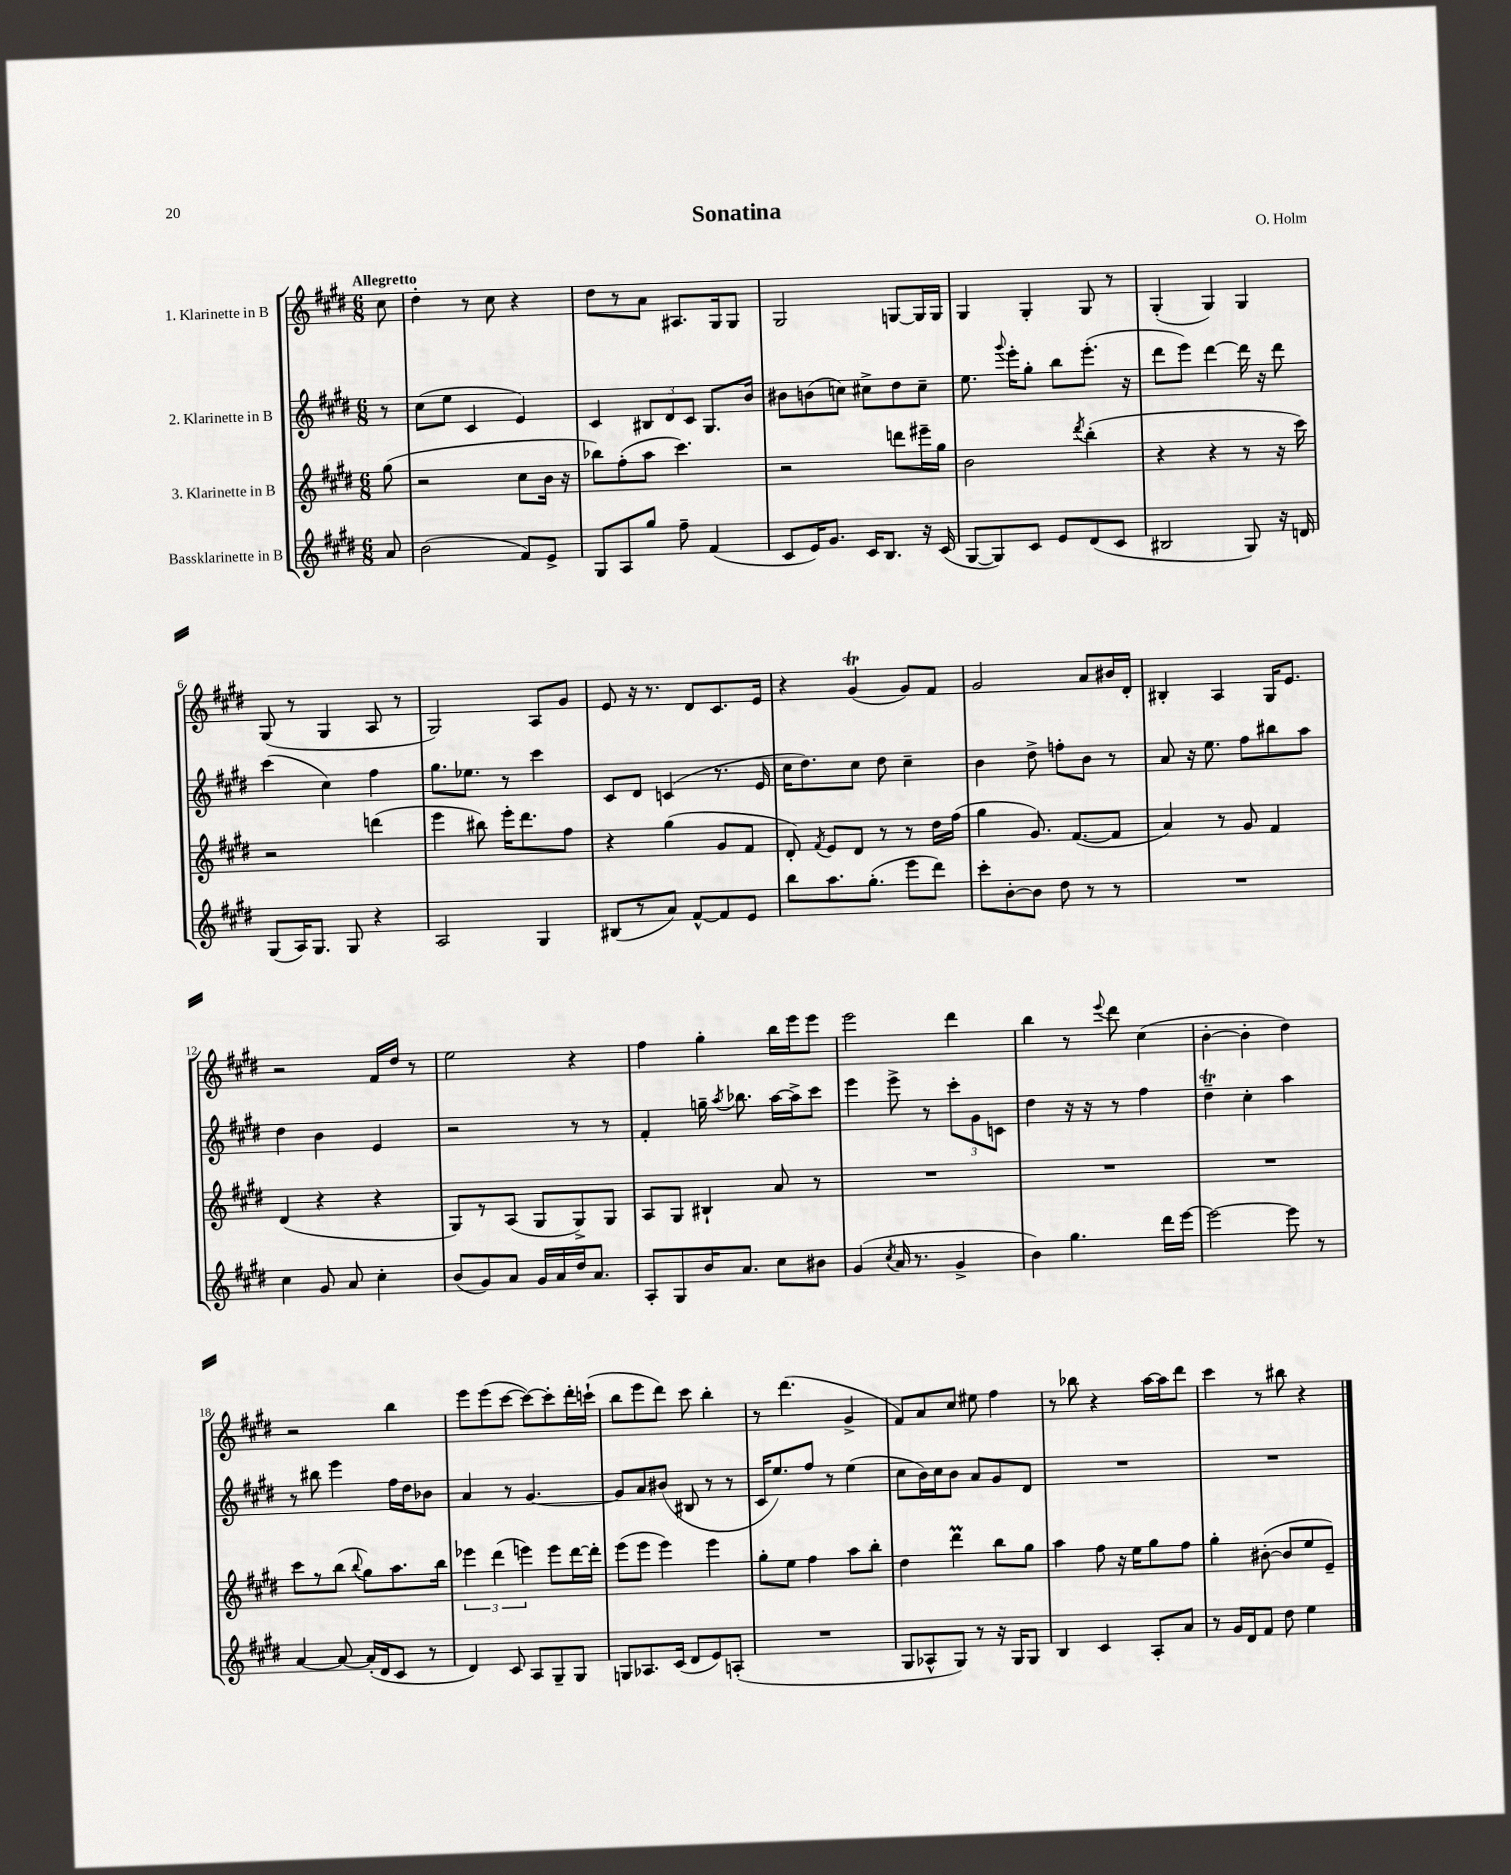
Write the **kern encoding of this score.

**kern	**kern	**kern	**kern
*part4	*part3	*part2	*part1
*staff4	*staff3	*staff2	*staff1
*I"Bassklarinette in B	*I"3. Klarinette in B	*I"2. Klarinette in B	*I"1. Klarinette in B
*clefG2	*clefG2	*clefG2	*clefG2
*k[f#c#g#d#]	*k[f#c#g#d#]	*k[f#c#g#d#]	*k[f#c#g#d#]
*M6/8	*M6/8	*M6/8	*M6/8
=	=	=	=
!	!	!	!LO:TX:a:B:t=Allegretto
8a/	(8gg#\	8r	8cc#\
=1	=1	=1	=1
(2b\	2r	(8cc#\L	4dd#'\
.	.	8ee\J	.
.	.	4c#/	8r
.	.	.	8cc#\
8f#/L)	8cc#\L	4e/)	4r
8e^/J	16b\Jk	.	.
.	16r	.	.
=2	=2	=2	=2
8G#/L	8bb-X\L)	4c#/	8dd#\L
8A/	(8ff#'\	.	8r
8gg#/J	8aa\J	12B#X/L	8a\J
.	.	12d#/	.
8ff#~\	4.ccc#\)	.	8.A#X/L
.	.	12c#/J	.
(4f#/	.	8.G#/L	.
.	.	.	16G#/k
.	.	.	8G#/J
.	.	16b/Jk	.
=3	=3	=3	=3
8c#/L	2r	8b#X\L	2G#/
16e/K)	.	(8bn\	.
8.g#/J	.	.	.
.	.	8ccn\J)	.
16c#/KL	.	8cc#X^\L	.
8.B/J	.	.	.
.	8dddn\L	8dd#\	[8Gn/L
16r	16eee#X~\L	8cc#~\J	16G/L]
(16c#/	16gg#\JJ	.	16G/JJ
=4	=4	=4	=4
[8G#/L	2b\	8.ee\	4G#/
8G#/])	.	.	.
.	.	8qqggg#/	.
.	.	16eee'\KL	.
8c#/J	.	8gg#'\J	4G#'/
8e/L	.	8bb\L	.
.	8qddd#/	.	.
(8d#/	(4bb'\	(8.eee'\J	8G#/
8c#/J	.	.	8r
.	.	16r	.
=5	=5	=5	=5
2B#X/	4r	8ddd#\L	(4G#'/
.	.	8eee\J)	.
.	4r	[4ddd#\	4G#/)
8G#/)	8r	16ddd#\]	4G#/
.	.	16r	.
16r	16r	8ddd#\	.
16dn/	16ccc#\)	.	.
!!LO:LB:g=z
=6	=6	=6	=6
(8G#/L	2r	(4ccc#\	(8G#/
16A/K)	.	.	8r
8.G#/J	.	.	.
.	.	4cc#\)	4G#/
8G#/	.	.	.
4r	(4dddn\	4ff#\	8A/
.	.	.	8r
=7	=7	=7	=7
2A/	4eee\	8.gg#\L	2G#/)
.	.	8.ee-X\J	.
.	8bb#X\)	.	.
.	16eee'\KL	8r	.
.	8.ddd#\	.	.
4G#/	.	4ccc#\	8A/L
.	8ff#\J	.	8g#/J
=8	=8	=8	=8
(8B#X/L	4r	8c#/L	8e/
8r	.	8d#/J	16r
.	.	.	8.r
8a/J)	(4gg#\	(4cn/	.
[8f#^^/L	.	.	8d#/L
8f#/]	8g#/L	8.r	8.c#/
8e/J	8f#/J	.	.
.	.	16e/	16e/Jk
=9	=9	=9	=9
8bb\L	8d#'/)	16cc#\KL	4r
.	.	8.dd#\)	.
.	8qf#/	.	.
8.aa\	8e/L	.	.
.	8d#/J	8cc#\J	(4g#t/
(8.gg#'\J	.	.	.
.	8r	8dd#\	.
8eee\L	8r	4cc#~\	8g#/L)
8ddd#\J)	16dd#\LL	.	8f#/J
.	(16ff#\JJ	.	.
=10	=10	=10	=10
8ccc#'\L	4gg#\	4b\	2g#/
[8b'\	.	.	.
8b\J]	8.g#/)	8dd#^\	.
8dd#\	.	8ffn'\L	.
.	([8.f#/L	.	.
8r	.	8b\J	8a/L
8r	8f#/J]	8r	16b#X/L
.	.	.	16d#'/JJ
=11	=11	=11	=11
2.r	4a/)	8a/	4B#X'/
.	.	16r	.
.	.	8.ee\	.
.	8r	.	4A/
.	8g#/	8ff#\L	.
.	4f#/	8bb#X\	16G#/KL
.	.	.	8.e/J
.	.	8aa\J	.
!!LO:LB:g=z
=12	=12	=12	=12
4cc#\	(4d#/	4dd#\	2r
8g#/	4r	4b\	.
8a/	.	.	.
4cc#'\	4r	4e/	16f#/LL
.	.	.	16dd#/JJ
.	.	.	8r
=13	=13	=13	=13
(8b/L	8G#/L)	2r	2ee\
8g#/)	8r	.	.
8a/J	(8A/J	.	.
16g#/LL	8G#/L	.	.
16a/	.	.	.
16dd#/J	8G#^/)	8r	4r
8.a/J	.	.	.
.	8G#/J	8r	.
=14	=14	=14	=14
8A'/L	8A/L	4f#'/	4ff#\
8G#/	8G#/J	.	.
16b/K	4B#X`/	16ggn~\	4gg#'\
.	.	8qaa/	.
8.a/J	.	8.bb-X\	.
8cc#\L	8a/	[16aa\LL	16bb\LL
.	.	16aa^\J]	16eee\J
8b#X\J	8r	8ccc#\J	8eee\J
=15	=15	=15	=15
(4g#/	2.r	4eee\	2eee\
8qcc#/	.	.	.
16a/	.	8eee^\	.
8.r	.	.	.
.	.	8r	.
4g#^/	.	12ccc#'\L	4ddd#\
.	.	12g#\	.
.	.	12cn\J	.
=16	=16	=16	=16
4b\)	2.r	4dd#\	4bb\
4.gg#\	.	16r	8r
.	.	16r	.
.	.	.	8qqeee/
.	.	8r	8ddd#\
.	.	4ff#\	(4cc#\
16ddd#\LL	.	.	.
[16eee\JJ	.	.	.
=17	=17	=17	=17
2eee\_	2.r	4dd#t~\	[4b'\
.	.	4cc#'\	4b'\]
8eee\]	.	4aa\	4dd#\)
8r	.	.	.
!!LO:LB:g=z
=18	=18	=18	=18
[4a/	8ccc#\L	8r	2r
.	8r	8bb#X\	.
8a/_	(8bb\J	4eee\	.
.	8qqbb/	.	.
(16a'/LL]	8gg#\L)	.	.
16d#/J	.	.	.
8c#/J	8.aa\	16ff#\LL	4bb\
.	.	16dd#\J	.
8r	.	8b-X\J	.
.	16bb\Jk	.	.
=19	=19	=19	=19
4d#/)	6eee-X\	4a/	8eee\L
.	.	.	(8eee\
.	(6ddd#\	.	.
8c#/	.	8r	[8ccc#\J
.	6eeen\)	.	.
8A/L	.	[4.g#/	8ccc#\L_)
8G#~/	8eee\L	.	8ccc#'\]
8G#/J	[16ddd#\L	.	16ddd#'\L
.	16ddd#'\JJ]	.	(16cccn`\JJ
=20	=20	=20	=20
8Gn/L	(8eee\L	8g#/L]	8bb\L
8.A-X/	8eee\J	8a/	8eee\
.	4eee\)	(8b#X/J	8ddd#\J)
(16c#/Jk	.	.	.
8d#/L	.	8B#X/	8ccc#\
8e/)	4eee\	8r	4bb'\
(8An'/J	.	8r	.
=21	=21	=21	=21
2.r	8gg#'\L	16c#/KL	8r
.	.	8.ee/)	.
.	8ee\J	.	(4.ddd#\
.	4ff#\	8ff#/J	.
.	.	8r	.
.	8aa\L	(4ee\	4g#^/
.	8bb'\J	.	.
=22	=22	=22	=22
8G#/L	4dd#\	8cc#\L	8f#/L)
8A-X^^/	.	16b\L)	8a/
.	.	16cc#\J	.
8G#/J)	4ddd#m\	8b\J	8cc#/J
8r	.	8a/L	8ee#X\
16r	8bb\L	8g#/	4ff#\
16G#/KL	.	.	.
8G#/J	8gg#\J	8d#/J	.
=23	=23	=23	=23
4B/	4aa\	2.r	8r
.	.	.	8bb-X\
4c#/	8ff#\	.	4r
.	16r	.	.
.	16ee\KL	.	.
8A'/L	8gg#\	.	[16aa\LL
.	.	.	16aa\J]
8a/J	8ff#\J	.	8ddd#\J
=24	=24	=24	=24
8r	4gg#'\	2.r	4ccc#\
16g#/LL	.	.	.
16d#/J	.	.	.
8f#/J	([8b#X'\	.	8r
8dd#\	8b#/L]	.	8bb#X\
4ee\	8ee/	.	4r
.	8e~/J)	.	.
==	==	==	==
*-	*-	*-	*-
